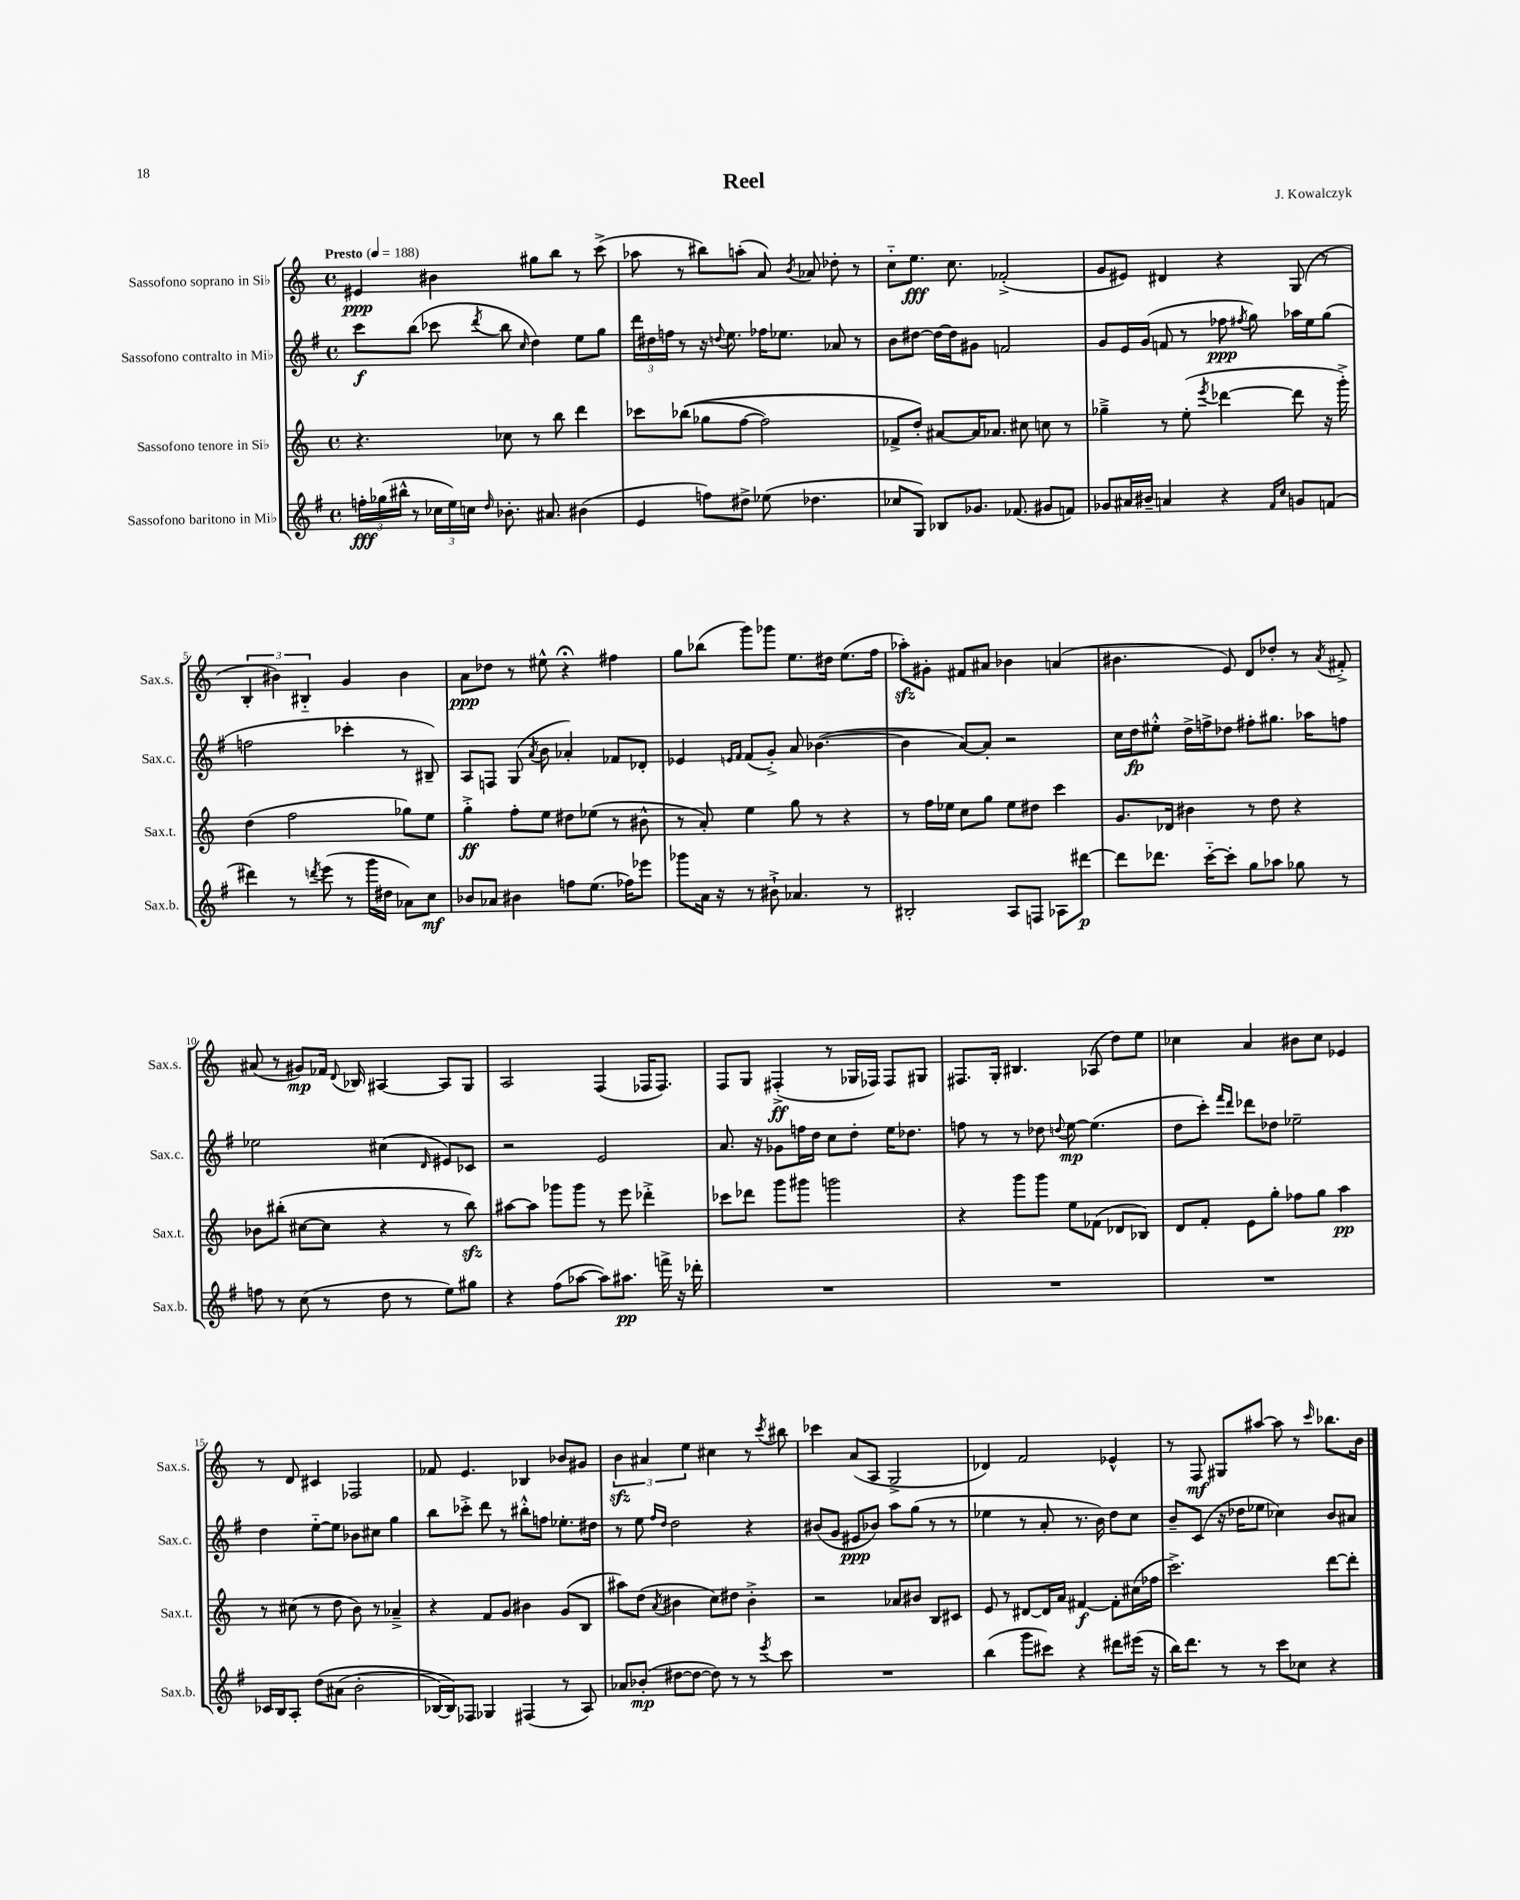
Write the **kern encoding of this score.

**kern	**kern	**kern	**kern
*staff4	*staff3	*staff2	*staff1
*clefG2	*clefG2	*clefG2	*clefG2
*k[f#]	*k[]	*k[f#]	*k[]
*M4/4	*M4/4	*M4/4	*M4/4
*met(c)	*met(c)	*met(c)	*met(c)
*MM188	*MM188	*MM188	*MM188
24ff'	4.r	8ccc	4e#
(24gg-	.	.	.
24bb#^^	.	.	.
8r	.	(8bb	.
24cc-	.	8ccc-	4b#
24ee)	.	.	.
24cc	.	.	.
16qqdd	.	8qddd	.
8.b-'	8cc-	8bb	.
.	.	16qqcc	.
.	8r	4dd)	8gg#
8.a#	.	.	.
.	8bb	.	8bb
(4b#	4ddd	8ee	8r
.	.	8gg	(8ccc^
=	=	=	=
4e	8ccc-	24ddd	8aa-
.	.	24dd#	.
.	.	24ff	.
.	&((8bb-	8r	8r
8ff)	8gg-	16r	8bb#)
.	.	8qqdd	.
.	.	8.ee	.
8dd#^	[8ff	.	(8aa'
(8ee-	2ff])	16ff-	8a)
.	.	8.ee-	.
.	.	.	8qb
4.dd-	.	.	8a-
.	.	8a-	8dd-'
.	.	8r	8r
=	=	=	=
8cc-	8f-^	8b	8cc'~
8G)	8dd'&)	[8dd#	8.ee
8B-	[8a#	16dd#_	.
.	.	16dd#]	8.cc
8.g-	16a#]	8g#	.
.	8.a-	.	.
.	.	2f	(2f-'^
(8.f-	.	.	.
.	8cc#	.	.
8g#	8cc	.	.
8f)	8r	.	.
=	=	=	=
8g-	4gg-~^	8g	8g
16a#	.	16e	8e#)
16b#~	.	(16g	.
4a	8r	8f	4d#
.	(8ee'	8r	.
.	8qeee	.	.
4r	[4ddd-	8ff-	4r
.	.	8qff#	.
.	.	8gg)	.
16qqf#	.	.	.
16qqcc	.	.	.
8g	8ddd-]	16aa-	(8G
.	.	16ee	.
(8f	16r	(8gg	8r
.	16ggg'^)	.	.
=	=	=	=
4ddd#)	(4dd	2ff	6B'
.	.	.	6b#)
8r	2ff	.	.
.	.	.	6B#'~
8qddd	.	.	.
(8eee	.	.	.
8r	.	4ccc-'	4g
16ggg	.	.	.
16dd#	.	.	.
8a-)	8gg-)	8r	4b#
8cc	8ee	8B#~)	.
=	=	=	=
8b-	4gg'^	8A	8a
8a-	.	8F	8dd-
4b#	8ff'	(8G	8r
.	.	8qa	.
.	8ee	8b	8ee#^^
8ff	8dd#	4a-')	4r;
(8.ee	(8ee-	.	.
.	8r	8f-	4ff#
16ff-)	.	.	.
8eee-	8b#^^	8d-'	.
=	=	=	=
8ggg-	8r	4e-	8gg
16a	8a')	.	(8bb-
16r	.	.	.
.	.	16qqe	.
.	.	16qqf#	.
8r	4ee	(8f#	8ggg)
8b#`^	.	8g'^)	8ggg-
4.a-	8gg	8a	8.ee
.	8r	([4.b-	.
.	.	.	16dd#
.	4r	.	(8.ee
8r	.	.	.
.	.	.	16ff
=	=	=	=
2B#'	8r	4b-]	8aa-')
.	16ff	.	8g#'
.	16ee-	.	.
.	8cc	[8a)	8f#
.	8gg	8a']	8a#
8A	8ee-	2r	4b-
8F	8dd#	.	.
8A-	4ccc	.	(4a
[8ddd#	.	.	.
=	=	=	=
8ddd#]	8.g	16cc	4.b#
.	.	16dd	.
8.ddd-	.	8ee#'^^	.
.	16d-	.	.
.	4b#	16dd^	.
[16ccc'~	.	16ff^	.
8ccc']	.	8dd-	8e)
8gg	8r	8ff#'	8d
8aa-	8dd	8.gg#	8dd-'
8gg-	4r	.	8r
.	.	16aa-	.
.	.	.	8qa
8r	.	8ff	8f#'^
=	=	=	=
8ff	8b-	2ee-	(8a#
8r	(8bb#'	.	8r
(8cc	[8cc#	.	8g#)
8r	8cc#]	.	16f-
.	.	.	8qqd
.	.	.	16B-
8dd	4r	(4cc#	[4A#
8r	.	.	.
.	.	16qqd	.
8ee)	8r	8e#)	8A#]
8gg#	8bb#)	8c-	8G
=	=	=	=
4r	[8aa#	2r	2A
.	8aa#]	.	.
(8ff#	8ggg-	.	.
[8aa-	8ggg-	.	.
8aa-])	8r	2e	(4F
8.aa#	8eee	.	.
.	4ddd-'^	.	16F-
16fff^	.	.	8.F-)
16r	.	.	.
16ddd-'	.	.	.
=	=	=	=
1r	8ccc-	8.a	8F
.	8ddd-	.	8G
.	.	16r	.
.	8ggg	8g-	(4F#'^
.	8ggg#	16ff	.
.	.	16dd	.
.	2ggg	8cc	8r
.	.	8dd'	16G-
.	.	.	16F-)
.	.	16ee	8F-
.	.	8.dd-	.
.	.	.	8G#
=	=	=	=
1r	4r	8ff	8.F#
.	.	8r	.
.	.	.	16G'
.	8ggg	8r	4.B#
.	8ggg	8dd-	.
.	.	8qqdd	.
.	8ee	[8ee	.
.	(8f-	(4.ee]	(8A-
.	8d-	.	8dd)
.	8B-)	.	8ee
=	=	=	=
1r	8d	8dd	4cc-
.	8f'	8ccc')	.
.	.	16qqfff#	.
.	.	16qqddd	.
.	8e	8ddd-	4a
.	8gg'	8dd-	.
.	8ff-	2ee-~	8b#
.	8gg	.	8cc-
.	4aa	.	4e-
=	=	=	=
16c-	8r	4dd	8r
16B	.	.	.
8A'	(8cc#	.	8d
&(8dd	8r	[8ee'~	4c#
(8a#	8dd	8ee]	.
2b'	8b)	8b-	2F-
.	8r	8cc#	.
.	4a-~^	4gg	.
=	=	=	=
[16B-)	4r	8bb	8f-
16B-]&)	.	.	.
8F-	.	8ccc-'^	4.e
4G-	8f	8ddd	.
.	8g	8r	.
(4F#	4b#	8bb#'^^	4B-
.	.	8ff	.
8r	(8g	8.ee-'	8b-
8A)	8B	.	8g#
.	.	16dd#	.
=	=	=	=
8a-	8aa#)	8r	6b
(8b-'	(8dd	8ee	.
.	.	.	6a#
.	.	16qqff#	.
.	8qa	16qqdd	.
[8dd#	4b#	2dd	.
.	.	.	6ee
8dd#_	.	.	.
8dd#])	8cc)	.	4cc#
8r	8dd#	.	.
8r	4b#'^	4r	8r
8qeee	.	.	8qccc
8ccc	.	.	8bb#
=	=	=	=
1r	2r	(8b#	4ccc-
.	.	8g	.
.	.	8e#	(8a
.	.	8b-)	8A
.	8a-	8aa	2G^
.	8b#	(8gg	.
.	8B	8r	.
.	8c#	8r	.
=	=	=	=
(4bb	8e	4ee-	4d-)
.	8r	.	.
8ggg	[8d#	8r	2f
8ccc#)	16d#]	8a'	.
.	16a	.	.
4r	[4f#	8.r	.
.	.	16b)	.
8ddd#	8f#']	8dd	4e-^^
(16eee#	(16cc#	8cc	.
16r	16ff-	.	.
=	=	=	=
16bb)	2.ccc^)	8b~	8r
8.ddd	.	.	.
.	.	(8c	8F
8r	.	16r	8G#
.	.	16dd-	.
8r	.	8ee-	[8aa#
8ccc	.	4cc-)	8aa#]
8cc-	.	.	8r
.	.	.	16qqccc
4r	[8ddd	8b	8.bb-
.	8ddd']	8a#	.
.	.	.	16b
==	==	==	==
*-	*-	*-	*-
